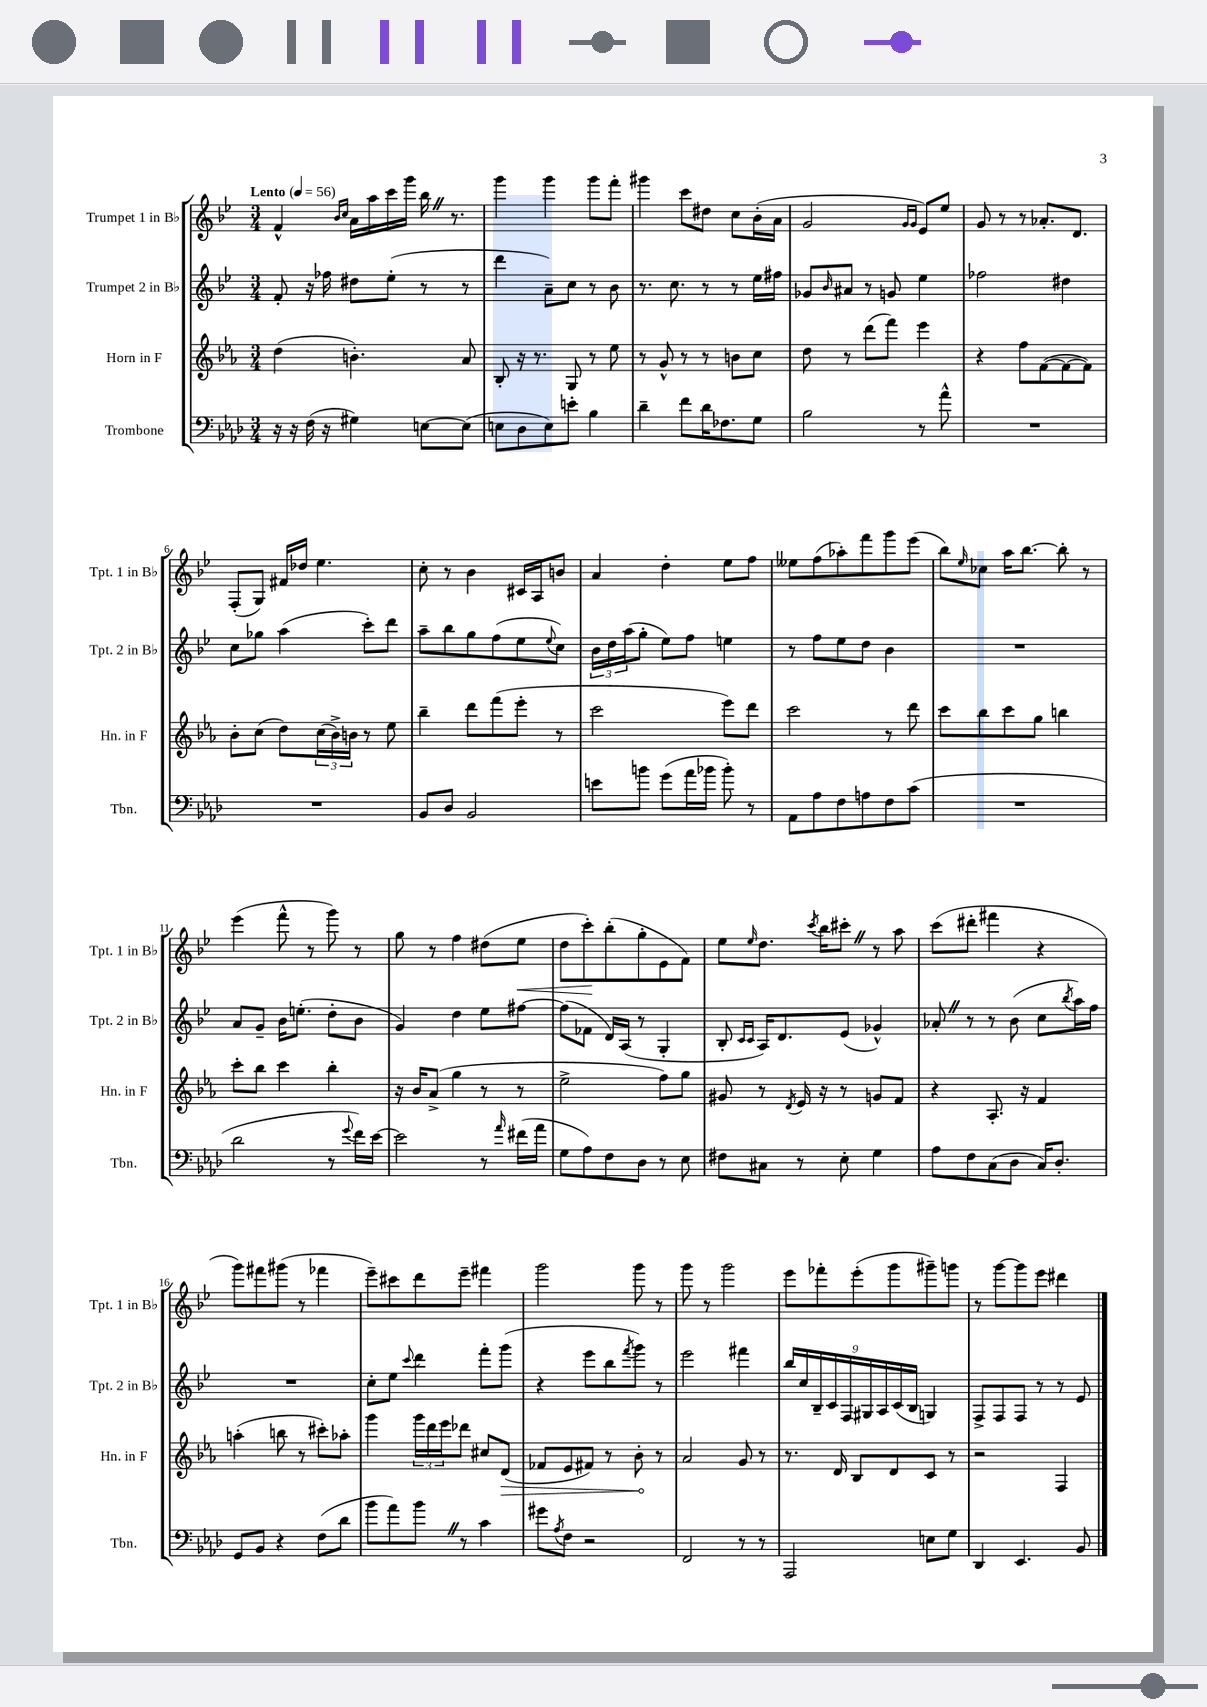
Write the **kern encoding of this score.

**kern	**kern	**dynam	**kern	**kern	**dynam
*part4	*part3	*part3	*part2	*part1	*part1
*staff4	*staff3	*staff3	*staff2	*staff1	*staff1
*I"Trombone	*I"Horn in F	*	*I"Trumpet 2 in B♭	*I"Trumpet 1 in B♭	*
*I'Tbn.	*I'Hn. in F	*	*I'Tpt. 2 in B♭	*I'Tpt. 1 in B♭	*
*clefF4	*clefG2	*	*clefG2	*clefG2	*
*k[b-e-a-d-]	*k[b-e-a-]	*	*k[b-e-]	*k[b-e-]	*
*M3/4	*M3/4	*	*M3/4	*M3/4	*
*MM56	*MM56	*	*MM56	*MM56	*
=1	=1	=1	=1	=1	=1
!	!	!	!	!LO:TX:a:B:t=Lento	!
16r	(4dd\	.	8f'/	4f^^/	.
16r	.	.	.	.	.
(16F\	.	.	16r	.	.
16r	.	.	16ff-X\	.	.
.	.	.	.	16qqb-/LL	.
.	.	.	.	16qqcc/JJ	.
4G#X\)	4.bn'\)	.	8dd#X\L	16a\LL	.
.	.	.	.	16aa\	.
.	.	.	(8ee-'\J	16ccc\	.
.	.	.	.	16ggg\JJ	.
[8En\L	.	.	8r	16bb-Z\	.
.	.	.	.	8.r	.
(8E\J]	8a-/	.	8r	.	.
=2	=2	=2	=2	=2	=2
8En\L	8B-'/	.	4ddd\	4ggg\	.
8D-\	16r	.	.	.	.
.	8.r	.	.	.	.
8E\)	.	.	8a~\L)	4ggg\	.
8en'\J	8G/	.	8cc\J	.	.
4B-\	8r	.	8r	8ggg\L	.
.	8ee-\	.	8b-\	8fff'\J	.
=3	=3	=3	=3	=3	=3
4d-~\	8r	.	8.r	4ggg#X\	.
.	8g^^/	.	.	.	.
.	.	.	8.cc\	.	.
8f\L	8r	.	.	8ccc\L	.
16d-\K	8r	.	8r	8dd#X\J	.
8.F-X\	.	.	.	.	.
.	8bn\L	.	8r	8cc\L	.
8G\J	8cc\J	.	16ee-\LL	(16b-'\L	.
.	.	.	16ff#X\JJ	16a\JJ	.
=4	=4	=4	=4	=4	=4
2B-\	8dd\	.	8g-X/L	2g/	.
.	.	.	16qqb-/	.	.
.	8r	.	8a#X/J	.	.
.	(8ddd\L	.	8r	.	.
.	8fff\J)	.	8gn/	.	.
.	.	.	.	16qqg/LL	.
.	.	.	.	16qqg/JJ	.
8r	4eee-\	.	4ee-\	8e-/L)	.
8a-^^\	.	.	.	8ee-/J	.
=5	=5	=5	=5	=5	=5
2.r	4r	.	2ff-X\	8g/	.
.	.	.	.	8r	.
.	8ff\L	.	.	8r	.
.	([8f\	.	.	8.a-X'/L	.
.	8f\_	.	4dd#X\	.	.
.	.	.	.	8.d/J	.
.	8f\J])	.	.	.	.
!!LO:LB:g=z
=6	=6	=6	=6	=6	=6
2.r	8b-'\L	.	8cc\L	(8F'/L	.
.	(8cc\J	.	8gg-X\J	8G/J)	.
.	8dd\L)	.	(4aa\	16f#X/LL	.
.	.	.	.	16dd-X/JJ	.
.	(24cc\L	.	.	4.ee-\	.
.	24b-^\)	.	.	.	.
.	24bn\JJ	.	.	.	.
.	8r	.	8ccc'\L)	.	.
.	8ee-\	.	8ddd\J	.	.
=7	=7	=7	=7	=7	=7
8BB-/L	4bb-~\	.	8aa~\L	8cc'\	.
8D-/J	.	.	8bb-\	8r	.
2BB-/	8ddd\L	.	8gg\	4b-\	.
.	(8fff\	.	(8ff\	.	.
.	8eee-'\J	.	8ee-\	16c#X/LL	.
.	.	.	.	16A/J	.
.	.	.	8qqee-/	.	.
.	8r	.	8cc\J)	8bn/J	.
=8	=8	=8	=8	=8	=8
8en\L	2ccc\	.	24b-\LL	4a/	.
.	.	.	24dd\	.	.
.	.	.	(24aa\J	.	.
8bn\J	.	.	8gg'\J	.	.
(8g\L	.	.	8ee-\L)	4dd'\	.
16a-\L	.	.	8ff\J	.	.
16b-X\JJ	.	.	.	.	.
8b-'\)	8eee-\L)	.	4een\	8ee-\L	.
8r	8ddd\J	.	.	8ff\J	.
=9	=9	=9	=9	=9	=9
8AA-\L	2ccc\	.	8r	8ee--X\L	.
8A-\	.	.	8ff\L	(8ff\	.
8F\	.	.	8ee-\	8aa-X'\)	.
8An\	.	.	8dd\J	8fff\	.
8F\	8r	.	4b-\	8ggg\	.
(8c\J	8ddd\	.	.	(8eee-\J	.
=10	=10	=10	=10	=10	=10
2.r	8ccc\L	.	2.r	8bb-\L)	.
.	.	.	.	16qqee-/	.
.	8bb-\	.	.	8cc-X\J	.
.	8ccc\	.	.	16aa\KL	.
.	.	.	.	[8.bb-\J	.
.	8gg\J	.	.	.	.
.	4bbn\	.	.	8bb-'\]	.
.	.	.	.	8r	.
!!LO:LB:g=z
=11	=11	=11	=11	=11	=11
2d-\	8ccc'\L	.	8a/L	(4eee-\	.
.	8bb-\J	.	8g~/J	.	.
.	4ccc\	.	16b-\KL	8fff^^\	.
.	.	.	(8.een'\J	.	.
.	.	.	.	8r	.
8r	4bb-'\	.	8dd'\L	8ggg\)	.
8qqg/	.	.	.	.	.
16f\LL)	.	.	8b-\J	8r	.
[16e-\JJ	.	.	.	.	.
=12	=12	=12	=12	=12	=12
2e-\]	16r	.	4g/)	8gg\	.
.	16b-/KL	.	.	.	.
.	(8a-^/J	.	.	8r	.
.	4gg\	.	4dd\	4ff\	.
8r	8r	.	8ee-\L	(8dd#X\L	.
16qqa-/	.	.	.	.	.
!	!	!	!	!	!LO:HP:b
(16f#X\LL	8r	.	[8ff#X\J	8ee-\J	<
16a-\JJ	.	.	.	.	.
=13	=13	=13	=13	=13	=13
8G\L	2ee-^\	.	(8ff#\L]	8dd\L	.
8A-\)	.	.	8f-X\J	8ccc'\)	.
8F\	.	.	16d/LL)	(8bb-'\	[
.	.	.	(16A/JJ	.	.
8D-\J	.	.	8r	8gg'\	.
8r	8ff\L)	.	4G'/	8e-\	.
8E-\	8gg\J	.	.	8f\J)	.
=14	=14	=14	=14	=14	=14
8F#X\L	8g#X/	.	8B-'/	8ee-\L	.
.	.	.	16qqc/LL	.	.
.	.	.	16qqc/JJ	16qqee-/	.
8C#X\J	8r	.	16A/KL)	8.dd\J	.
.	.	.	8.d/	.	.
.	8qd/	.	.	.	.
8r	16e-/	.	.	.	.
.	.	.	.	8qccc/	.
.	16r	.	.	16bb-\KL	.
8E-'\	8r	.	(8e-/J	8ccc#X'Z\J	.
4G\	8gn/L	.	4g-X^^/)	8r	.
.	8f/J	.	.	8aa\	.
=15	=15	=15	=15	=15	=15
8A-\L	4r	.	8a-X'Z/	(8ccc\L	.
8F\	.	.	8r	8ddd#X'\J	.
(8C\	8.A-'/	.	8r	4fff#X\	.
8D-\J	.	.	(8b-\	.	.
.	16r	.	.	.	.
16C/KL)	4f/	.	8cc\L	4r	.
8.D-'/J	.	.	.	.	.
.	.	.	8qbb-/	.	.
.	.	.	16aa\L)	.	.
.	.	.	16ff\JJ	.	.
!!LO:LB:g=z
=16	=16	=16	=16	=16	=16
8GG/L	(4aan'\	.	2.r	8ggg\L)	.
8BB-/J	.	.	.	8fff#X\	.
4r	8bbn\	.	.	(8ggg#X\J	.
.	8r	.	.	8r	.
(8F\L	8ccc#X'\L)	.	.	4fff-X\	.
8d-\J	8aa-X'\J	.	.	.	.
=17	=17	=17	=17	=17	=17
8b-\L	4ggg\	.	8cc'\L	8eee-~\L)	.
8a-\)	.	.	8ee-\J	8ccc#X\	.
.	.	.	8qqccc/	.	.
8b-Z\J	24ggg\LL	.	4ddd\	8ddd\	.
.	24ddd\	.	.	.	.
.	24eee-\J	.	.	.	.
8r	8ddd-X\J	.	.	8eee-~\J	.
4c\	8cc#X/L	.	8fff'\L	4fff#X\	.
!	!	!LO:HP:b	!	!	!
.	(8d/J	>	(8ggg\J	.	.
=18	=18	=18	=18	=18	=18
8g#X\L	8f-X/L	.	4r	2ggg\	.
8qA-/	.	.	.	.	.
8F\J	8e-/	.	.	.	.
2r	8f#X/J)	.	8eee-\L	.	.
.	8r	.	8bb-\	.	.
.	.	.	8qfff/	.	.
.	8b-'\	.	8ggg\J)	8ggg\	.
.	8r	]	8r	8r	.
=19	=19	=19	=19	=19	=19
2FF/	2a-/	.	2eee-\	8ggg\	.
.	.	.	.	8r	.
.	.	.	.	2ggg\	.
8r	8g/	.	4fff#X\	.	.
8r	8r	.	.	.	.
=20	=20	=20	=20	=20	=20
2AAA-/	8.r	.	18bb-/LL	8eee-\L	.
.	.	.	18cc/	.	.
.	.	.	18B-~/	.	.
.	.	.	.	8fff-X'\	.
.	.	.	18c/	.	.
.	16d/	.	.	.	.
.	.	.	18F/	.	.
.	8B-/L	.	.	(8eee-'\	.
.	.	.	18G#X/	.	.
.	.	.	18A/	.	.
.	8d/	.	.	8ggg\	.
.	.	.	(18c/	.	.
.	.	.	18B-/JJ	.	.
8En\L	8c/J	.	4Gn/)	8ggg#X~\)	.
8G\J	8r	.	.	8gggn\J	.
=21	=21	=21	=21	=21	=21
4DD-/	2r	.	8F^/L	8r	.
.	.	.	8F/	[8ggg\L	.
4.EE-/	.	.	8F/J	8ggg\]	.
.	.	.	8r	8eee-\J	.
.	4F/	.	8r	4ddd#X\	.
8BB-/	.	.	8e-/	.	.
==	==	==	==	==	==
*-	*-	*-	*-	*-	*-
